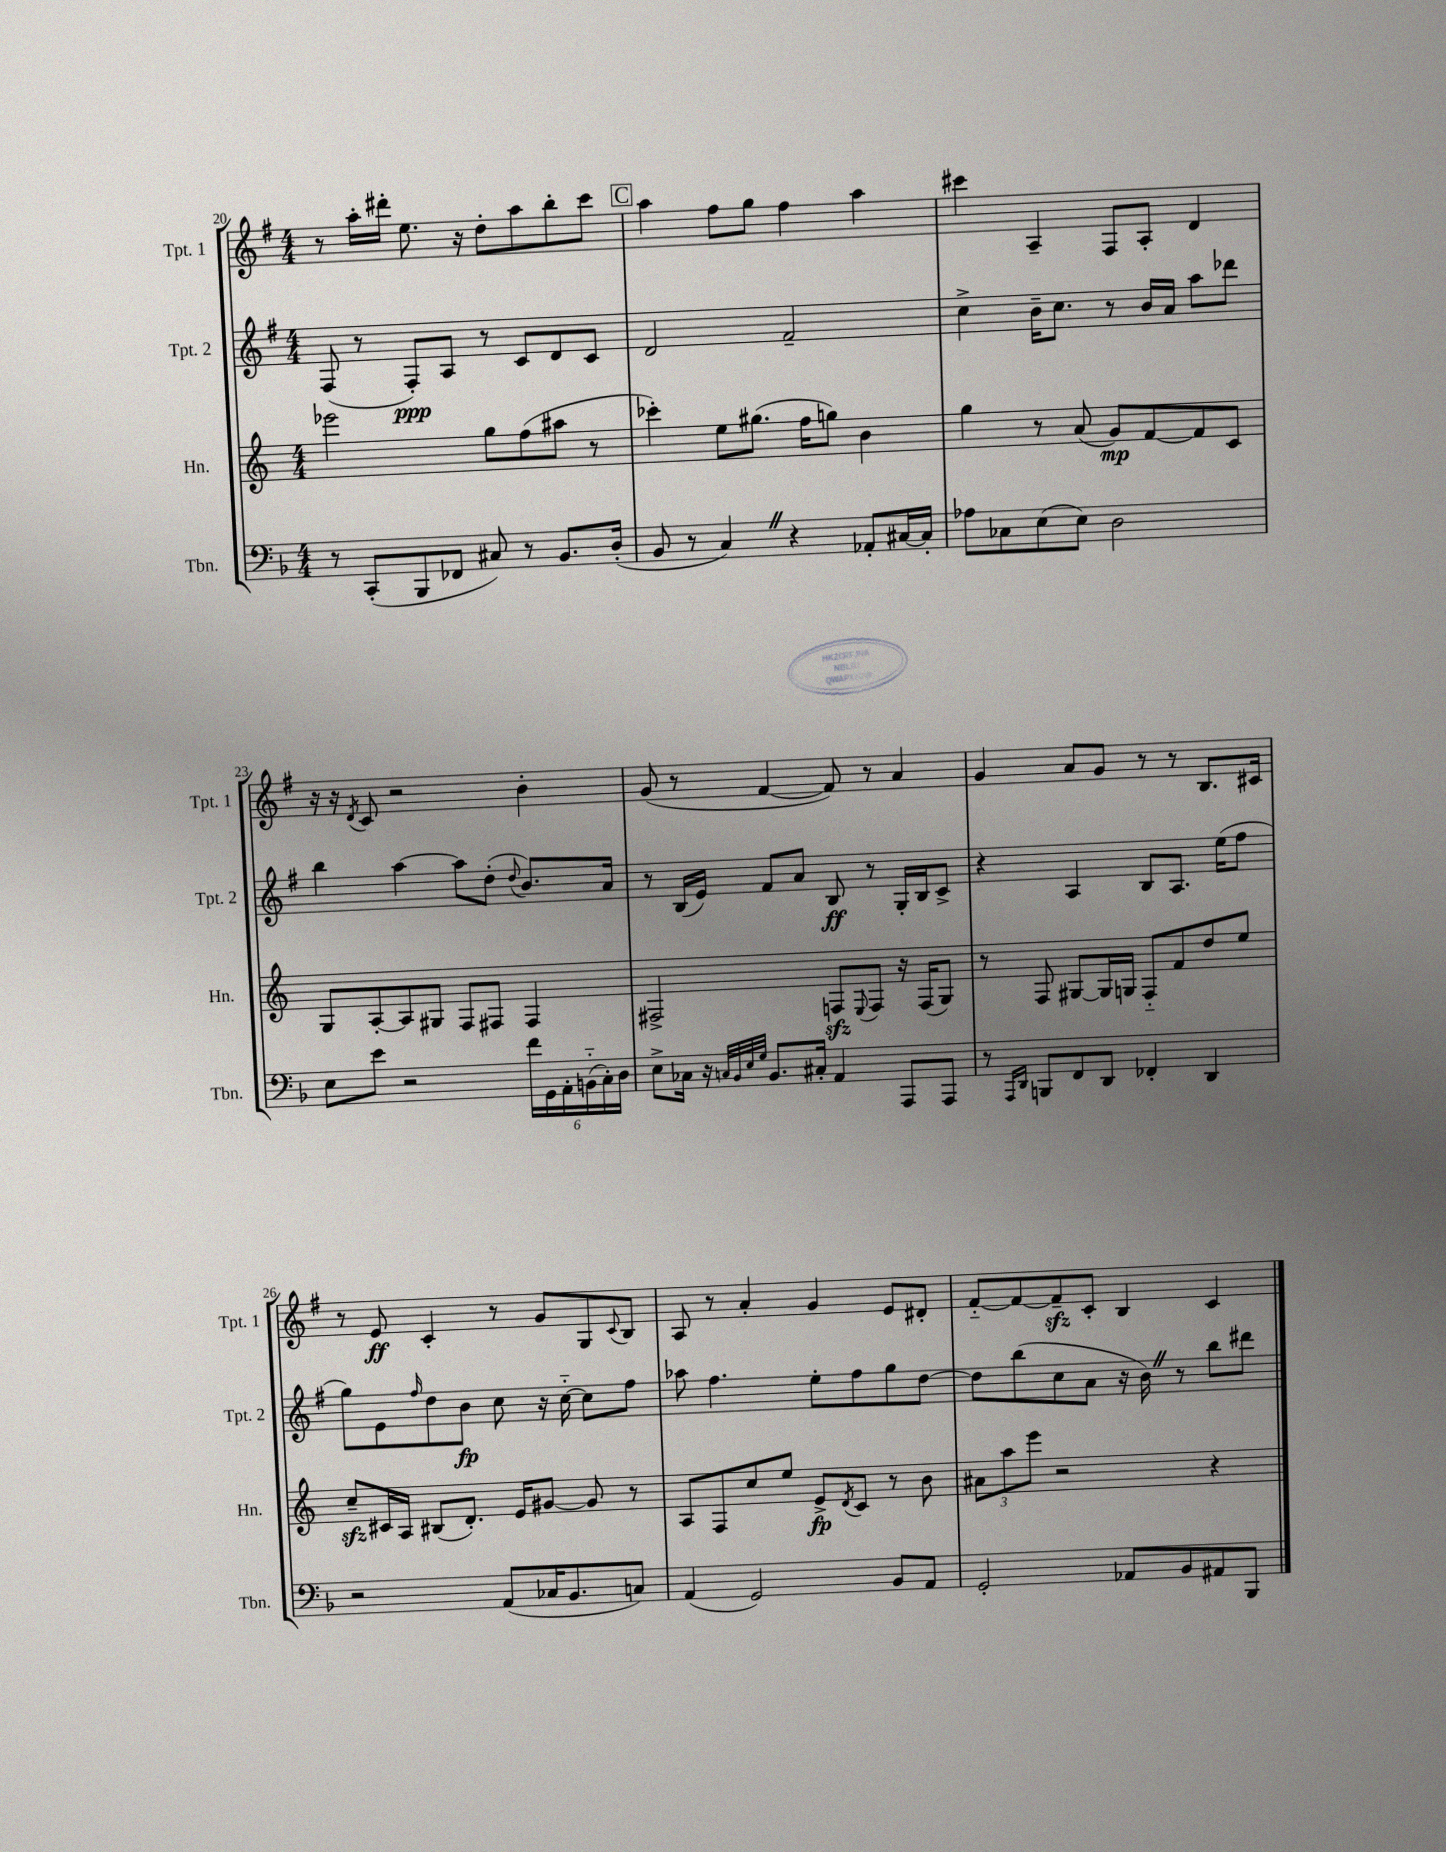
<<
\new StaffGroup <<
\new Staff = "s0" \with { instrumentName = "Tpt. 1" shortInstrumentName = "Tpt. 1" } {
    \clef treble \key g \major \numericTimeSignature \time 4/4
    r8 a''16-. dis'''16-. e''8. r16 d''8-. a''8 b''8-. c'''8 |
    \mark \markup { \box "C" } a''4 fis''8 g''8 fis''4 a''4 |
    cis'''4 a4-- fis8 a8-. d'4 |
    r16 r16 \acciaccatura { d'8 } c'8 r2 b'4-. |
    g'8( r8 fis'4~ fis'8) r8 a'4 |
    g'4 a'8 g'8 r8 r8 b8. cis'16 |
    r8 e'8\ff c'4-. r8 g'8 g8 \appoggiatura { c'8 } b8 |
    a8 r8 a'4-. g'4 e'8 dis'8-. |
    fis'8~-_ fis'8~ fis'8--\sfz c'8-. b4 c'4 \bar "|." |
}
\new Staff = "s1" \with { instrumentName = "Tpt. 2" shortInstrumentName = "Tpt. 2" } {
    \clef treble \key g \major \numericTimeSignature \time 4/4
    fis8( r8 fis8-.\ppp) a8 r8 c'8 d'8 c'8 |
    \mark \markup { \box "C" } d'2 fis'2-- |
    c''4-> b'16-- c''8. r8 b'16 a'16 a''8 des'''8 |
    b''4 a''4~ a''8 d''8-.( \appoggiatura { d''8 } b'8.) a'16 |
    r8 b16( e'16) fis'8 a'8 b8\ff r8 g16-. b16 c'8-> |
    r4 a4 b8 a8. e''16( fis''8 |
    g''8) e'8 \grace { fis''16 } d''8 b'8\fp c''8 r16 c''16~-_ c''8 fis''8 |
    aes''8 fis''4. e''8-. fis''8 g''8 d''8~ |
    d''8 b''8( c''8 a'8 r16 b'16) \once \override BreathingSign.text = \markup { \musicglyph "scripts.caesura.straight" } \breathe r8 b''8 dis'''8 \bar "|." |
}
\new Staff = "s2" \with { instrumentName = "Hn." shortInstrumentName = "Hn." } {
    \clef treble \key c \major \numericTimeSignature \time 4/4
    ees'''2 g''8 f''8( ais''8 r8 |
    \mark \markup { \box "C" } ces'''4-.) e''8 gis''8.( f''16 g''8) b'4 |
    g''4 r8 a'8( g'8\mp) f'8~ f'8 c'8 |
    g8 a8~-. a8 gis8 f8 fis8 fis4 |
    fis2-> f8\sfz \appoggiatura { e8 } f8 r16 f16( g8) |
    r8 f8 gis8~ gis16 g16 f8-_ f'8 d''8 e''8 |
    c''8--\sfz cis'16 a16 bis8( d'8.-.) e'16 gis'8~ gis'8 r8 |
    a8 f8 c''8 e''8 e'8->\fp \acciaccatura { d'8 } c'8 r8 b'8 |
    \tuplet 3/2 { ais'8 a''8 e'''8 } r2 r4 \bar "|." |
}
\new Staff = "s3" \with { instrumentName = "Tbn." shortInstrumentName = "Tbn." } {
    \clef bass \key f \major \numericTimeSignature \time 4/4
    r8 c,8-.( bes,,8 fes,8 cis8) r8 bes,8. d16-.( |
    \mark \markup { \box "C" } bes,8 r8 c4) \once \override BreathingSign.text = \markup { \musicglyph "scripts.caesura.straight" } \breathe r4 aes,8-. cis16~ cis16-. |
    aes8 ces8 e8( e8) d2 |
    e8 e'8 r2 \tuplet 6/4 { f'16 g,16 a,16-. b,16-_( c16-.) d16 } |
    e8-> ces16 r16 \grace { c32 bes,32 e32 g32 } bes,8. cis16-. a,4 a,,8 a,,8 |
    r8 \grace { a,,16 d,16 } b,,8 f,8 d,8 fes,4-. d,4 |
    r2 a,8( ces16 bes,8. c8) |
    a,4( g,2) bes,8 a,8 |
    g,2-. aes,8 bes,8 ais,8 bes,,8 \bar "|." |
}
>>
>>
\layout { \context { \Score currentBarNumber = #20 } }
